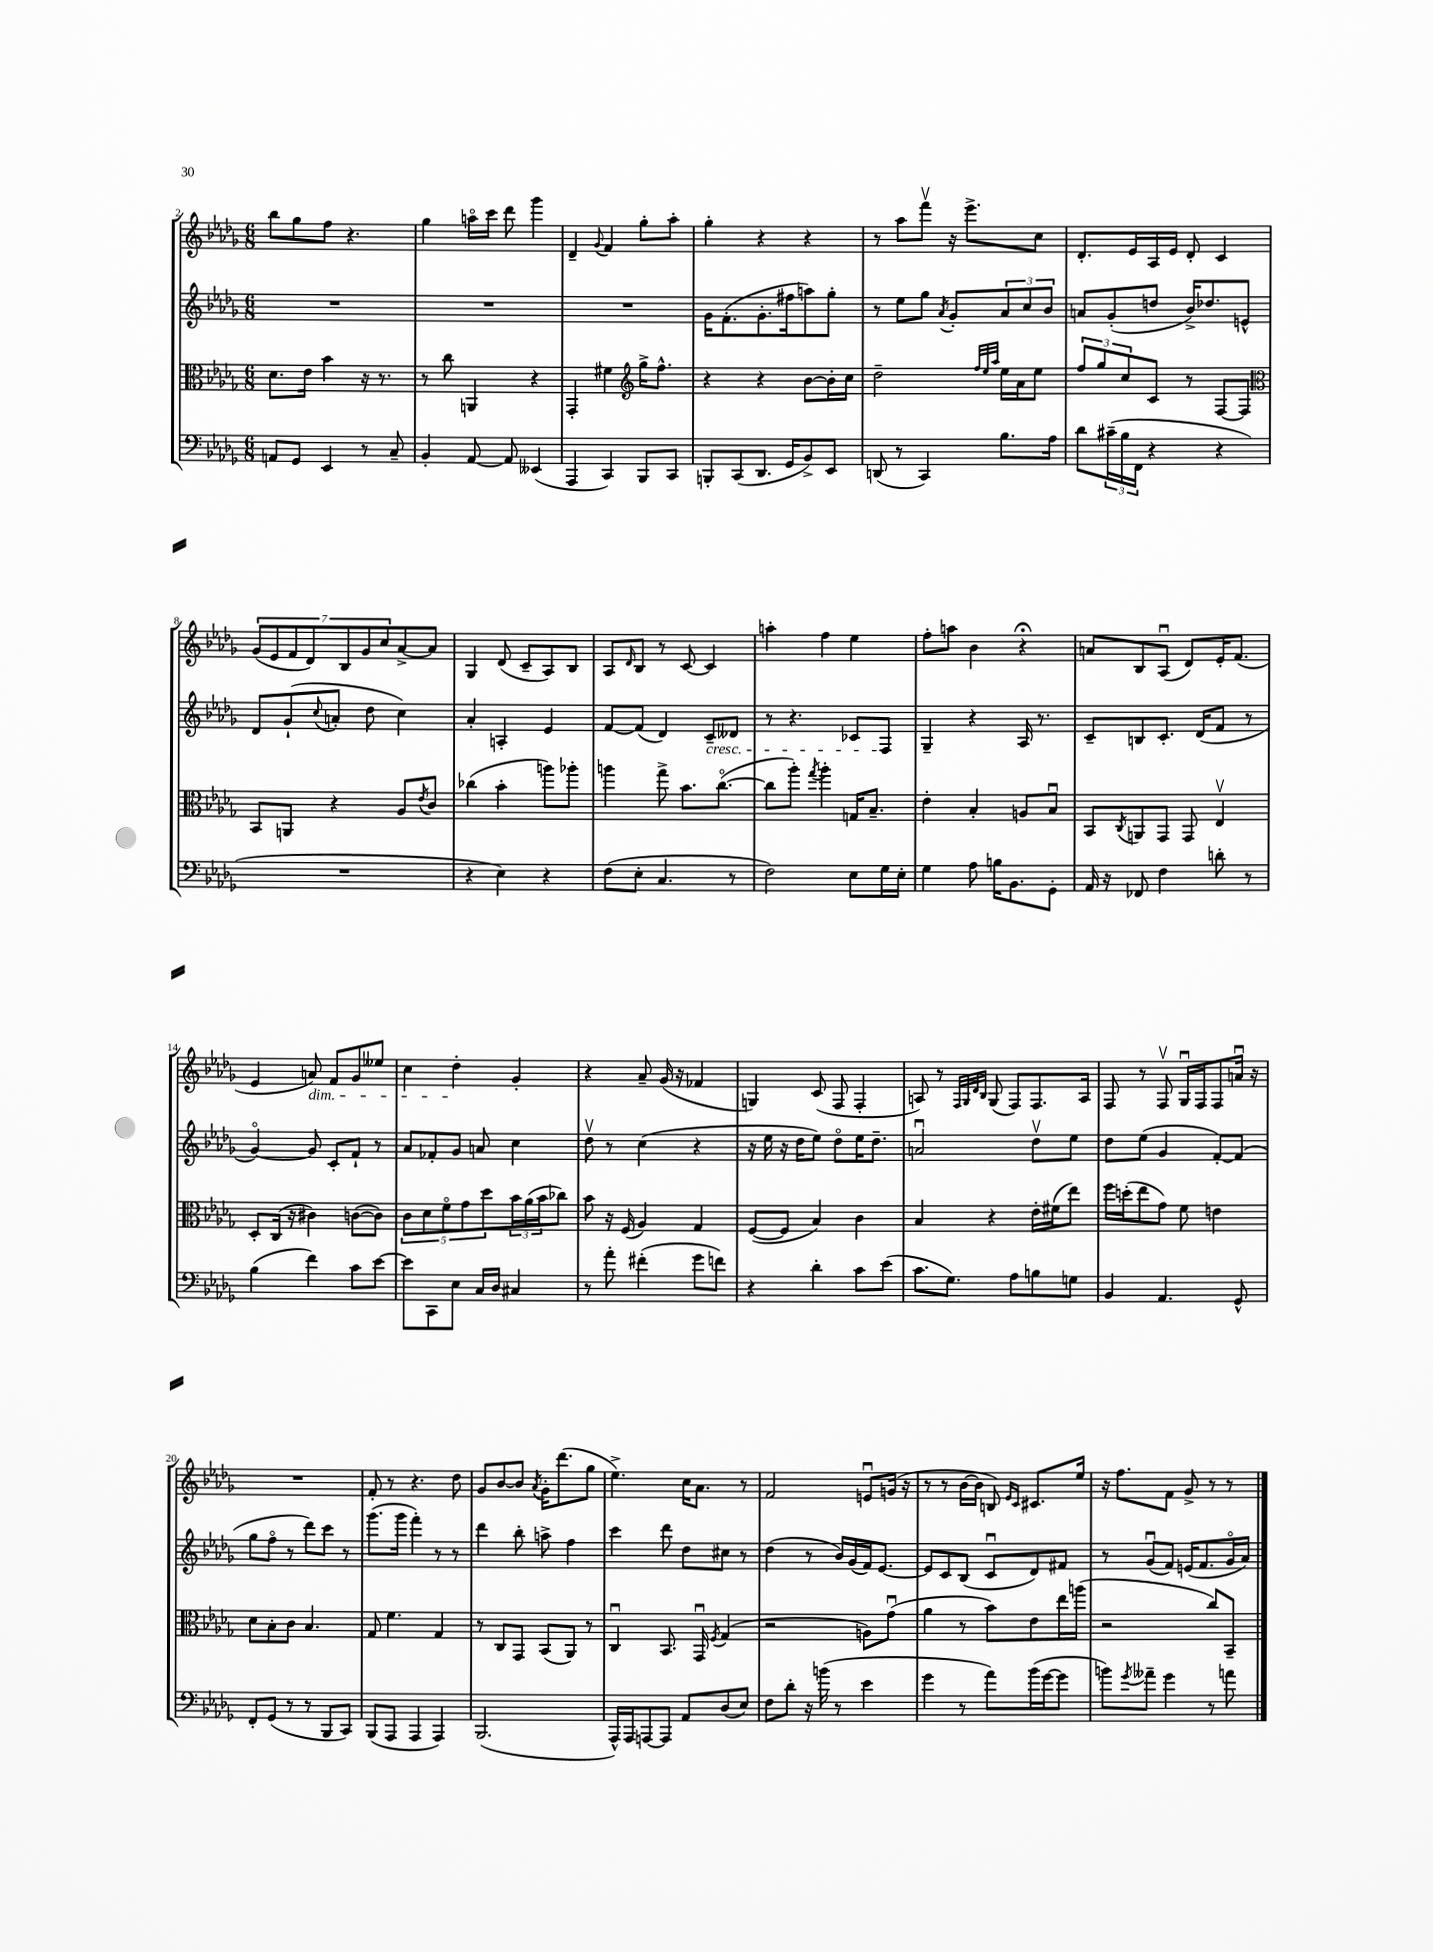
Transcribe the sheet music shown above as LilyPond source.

<<
\new StaffGroup <<
\new Staff = "s0" {
    \clef treble \key des \major \numericTimeSignature \time 6/8
    bes''8 ges''8 f''8 r4. |
    ges''4 a''16\flageolet c'''16 des'''8 ges'''4 |
    des'4-- \appoggiatura { ges'8 } f'4 ges''8-. aes''8-. |
    ges''4-. r4 r4 |
    r8 aes''8 f'''8\upbow r16 ees'''8.-> c''8 |
    des'8.-. ees'16 aes16 ees'16 des'8-. c'4 |
    \tuplet 7/4 { ges'8( ees'8 f'8 des'8) bes8 ges'8 c''8 } aes'8~-> aes'8 |
    ges4 des'8( c'8-- aes8) bes8 |
    aes8 \grace { des'16 } bes8 r8 c'8~ c'4 |
    a''4-. f''4 ees''4 |
    f''8-. a''8 bes'4 r4\fermata |
    a'8 bes8 aes8\downbow( des'8) ees'16-. f'8.( |
    ees'4 a'8\dim) f'8 ges'8 eeses''8 |
    c''4 des''4-.\! ges'4-. |
    r4 aes'8-- ges'16( r16 fes'4 |
    g4) c'8( f8 f4-. |
    a8) r8 \grace { f32 ges32 des'32 bes32 } ges8( f8) f8. a16 |
    f8 r8 f8\upbow ges16\downbow f16 f8 a'16\downbow r16 |
    R2. |
    f'8-. r8 r4. des''8 |
    ges'8 bes'8~ bes'8 \acciaccatura { aes'8 } ges'16-. des'''8.( ges''8 |
    ees''4.->) c''16 aes'8. r8 |
    f'2 e'8\downbow g'16( r16 |
    r8 r8 bes'16~ bes'16 b8) \grace { ees'16 c'16 } cis'8. ees''16 |
    r16 f''8. f'8 ges'8-> r8 r8 \bar "|." |
}
\new Staff = "s1" {
    \clef treble \key des \major \numericTimeSignature \time 6/8
    R2. |
    R2. |
    R2. |
    ges'16 f'8.-.( ges'8.-. fis''16 a''8) ges''8-. |
    r8 ees''8 ges''8 \acciaccatura { aes'8 } ges'8-. \tuplet 3/2 { aes'8 c''8 bes'8 } |
    a'8 ges'8-.( d''8 bes'16->) des''8. e'8-^ |
    des'8 ges'8-!( \appoggiatura { c''8 } a'8-. des''8 c''4) |
    aes'4-. a4-. ees'4 |
    f'8~ f'8( des'4) c'8--\cresc deses'8 |
    r8 r4. ces'8 f8\! |
    ges4-- r4 aes16 r8. |
    c'8-- b8 c'8.-. des'16( f'8 r8 |
    ges'4~\flageolet) ges'8 c'8-. f'8-! r8 |
    aes'8 fes'8-. ges'8 a'8 c''4 |
    des''8\upbow r8 c''4( r4 |
    r16 ees''16 r16 des''16 ees''8) des''8\flageolet ees''16 des''8.-- |
    a'2\downbow des''8\upbow ees''8 |
    des''8 ees''8( ges'4 f'8~-.) f'8( |
    ges''8 f''8\flageolet r8 des'''8) c'''8 r8 |
    ges'''8.( ges'''16 f'''4-.) r8 r8 |
    des'''4 bes''8-. a''8-> f''4 |
    c'''4 des'''8 des''8 cis''8 r8 |
    des''4( r8 bes'16) ges'16( f'16) ees'8.~ |
    ees'8 c'8 bes8( c'8\downbow des'8) fis'8 |
    r8 ges'8\downbow( f'8) e'16( f'8. ges'16\flageolet aes'16) \bar "|." |
}
\new Staff = "s2" {
    \clef alto \key des \major \numericTimeSignature \time 6/8
    des'8. ees'16 bes'4 r16 r8. |
    r8 c''8 a,4 r4 |
    ges,4-. fis'4 \clef treble ges''16-> f''8.-^ |
    r4 r4 bes'8~ bes'16-. c''16 |
    des''2-- \grace { f''32 ees''32 aes''32 } ees''16 aes'16 ees''8 |
    \tuplet 3/2 { f''8 ges''8 c''8 } c'8 r8 f8~ f8 |
    \clef alto bes,8 a,8 r4 aes8 \acciaccatura { ees'8 } c'8 |
    ces''4( bes'4-. a''8) aes''8-. |
    a''4 ges''8-> bes'8. c''8.~\flageolet( |
    c''8 aes''8-.) \acciaccatura { ges''8 } aes''4-. g16 bes8.-- |
    ees'4-. bes4-. a8 bes8\downbow |
    bes,8 \acciaccatura { c8 } a,8 ges,8 ges,8 ees4\upbow |
    des8-. c16( r16 cis'4) c'8~( c'8) |
    \tuplet 5/4 { c'8 des'8 f'8\flageolet ges'8 des''8 } \tuplet 3/2 { bes'16 aes'16( bes'16 } ces''8) |
    bes'8 r16 f16( aes4) ges4 |
    f8~( f8 bes4) c'4 |
    bes4 r4 ees'16-. fis'16( ees''8) |
    f''16 d''16-.( ees''8 ges'8) f'8 e'4 |
    des'8 bes8-. c'8 bes4. |
    ges8 f'4. ges4 |
    r8 c8 ges,8 bes,8( aes,8) r8 |
    c4\downbow bes,8. ges,16\downbow \acciaccatura { f8 } ges4( |
    r2 a8) ges'8\downbow( |
    aes'4 r8 bes'8) ees'8 ees''16 a''16( |
    r2 c''8) bes,8-- \bar "|." |
}
\new Staff = "s3" {
    \clef bass \key des \major \numericTimeSignature \time 6/8
    a,8 ges,8 ees,4 r8 c8-- |
    bes,4-. aes,8~ aes,8 eeses,4( |
    aes,,4 c,4) bes,,8 c,8 |
    b,,8-. c,8( des,8. ges,16 bes,8->) ees,8 |
    d,8( r8 c,4) bes8. aes16 |
    des'8 \tuplet 3/2 { cis'16--( bes16 f,16 } r4 r4 |
    R2. |
    r4 ees4) r4 |
    f8( ees8-. c4. r8 |
    f2) ees8 ges16 ees16-. |
    ges4 aes8 b16 bes,8. ges,8-. |
    aes,16 r16 fes,8 f4 d'8-. r8 |
    bes4( f'4) c'8 ees'8~ |
    ees'8 c,8 ees8 c16 des16 cis4 |
    r8 aes'8-. fis'4-.( ges'8 f'8) |
    r4 des'4-. c'8 ees'8( |
    c'8. ges8.) aes8 b8 g8 |
    bes,4 aes,4. ges,8-^ |
    f,8-. ges,8( r8 r8 bes,,8 c,8) |
    bes,,8( aes,,8 aes,,4 aes,,4) |
    bes,,2.( |
    aes,,16-^) aes,,16 a,,8~ a,,8 aes,8 des8( ees8) |
    f8 des'8-. r16 b'16( r8 ees'4 |
    ges'4 r8 aes'8) bes'16( ges'16~ ges'8 |
    b'8) \acciaccatura { ges'8 } aeses'8-- ges'4 r8 a'8 \bar "|." |
}
>>
>>
\layout { \context { \Score currentBarNumber = #2 } }
